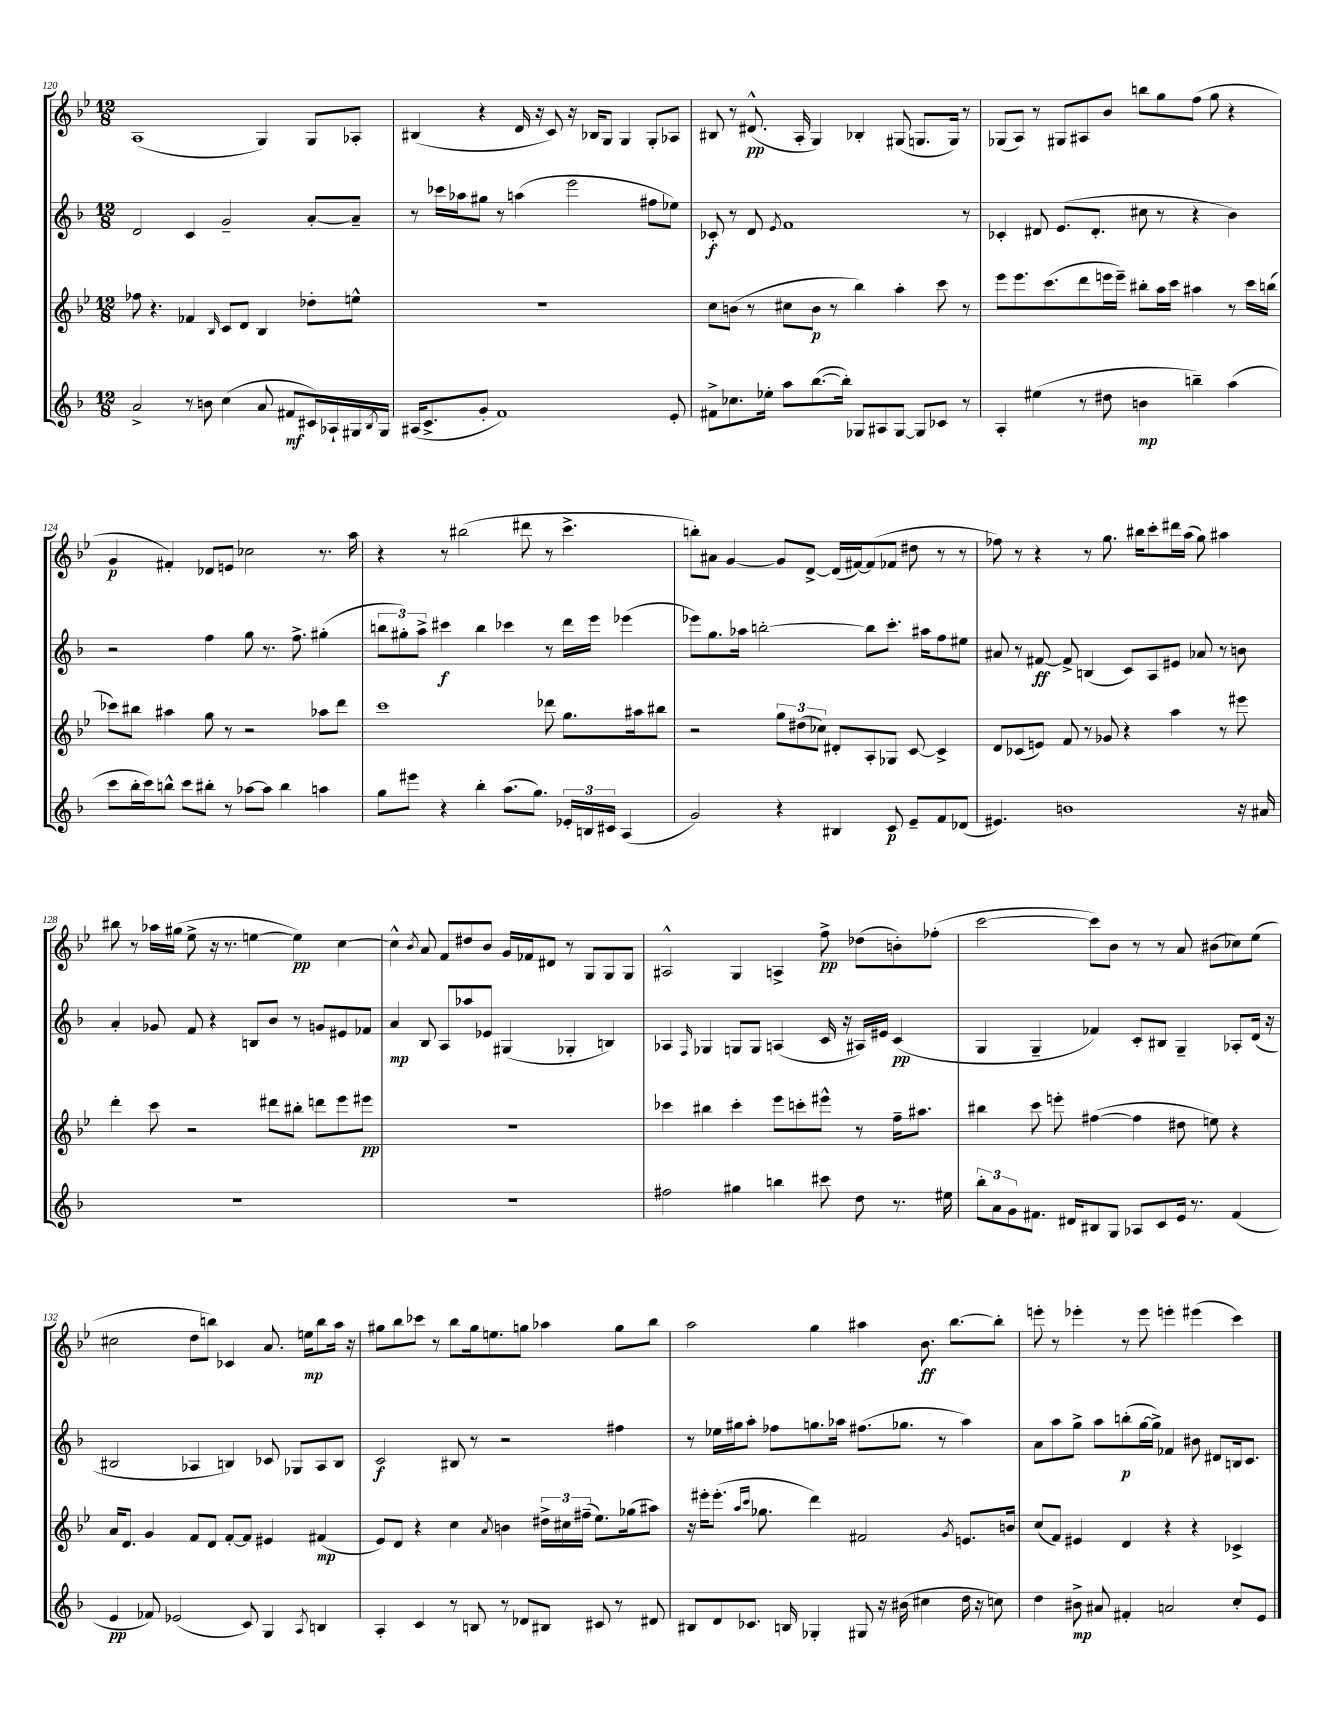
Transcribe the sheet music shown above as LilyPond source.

<<
\new StaffGroup <<
\new Staff = "s0" {
    \clef treble \key bes \major \numericTimeSignature \time 12/8
    a1( g4) g8 aes8-. |
    bis4( r4 d'16 r16 c'8) r16 bes16 g8 g4 g8-. aes8 |
    bis8 r8 dis'8.-^\pp( a16-. g4) bes4-. gis8( g8. g16) r8 |
    ges8( a8) r8 gis8 ais8 bes'8 b''8 g''8 f''8( g''8 r4 |
    g'4\p fis'4-.) des'8 e'8 ces''2 r8. a''16 |
    r4 r8 bis''2( dis'''8 r8 c'''4.-> |
    b''8-.) ais'8 g'4~ g'8 d'8~-> d'16( fis'16~) fis'8( fes'8 dis''8 r8 r8 |
    fes''8) r8 r4 r8 g''8. bis''16 c'''8-. dis'''16 a''16( g''8) ais''4 |
    bis''8 r8 aes''16 gis''16( ees''8-> r16 r8. e''4~ e''4\pp) c''4~ |
    c''4-^ \acciaccatura { bes'8 } a'8 f'8 dis''8 bes'8 g'16 fes'16 dis'8 r8 g8 g8 g8 |
    ais2-^ g4 a4-> f''8->\pp des''8( b'8-.) fes''8-.( |
    c'''2~ c'''8) bes'8 r8 r8 a'8 bis'8( ces''8) ees''8( |
    cis''2 d''8 b''8) ces'4 a'8. e''16\mp b''8 a''16 r16 |
    gis''8 bes''8 ces'''8 r8 bes''8 gis''16 e''8. g''8 aes''4 g''8 bes''8 |
    a''2 g''4 ais''4 bes'8.\ff bes''8.~ bes''8-. |
    e'''8-. r8 ees'''4-. r8 ees'''8 e'''4-. eis'''4( c'''4) \bar "|." |
}
\new Staff = "s1" {
    \clef treble \key f \major \numericTimeSignature \time 12/8
    d'2 c'4 g'2-- a'8~-. a'8-- |
    r8 ces'''16 aes''16 gis''8 r8 a''4( e'''2 fis''8 ees''8) |
    ces'8-.\f r8 d'8 \acciaccatura { e'8 } f'1 r8 |
    ces'4-. dis'8 e'8.( dis'8.-. cis''8 r8 r4 bes'4) |
    r2 f''4 g''8 r8. f''8.-> gis''4-.( |
    \tuplet 3/2 { b''8 gis''8-.) a''8-> } cis'''4\f b''4 ces'''4 r8 d'''16 e'''16 ees'''4( |
    ees'''8) g''8. aes''16 b''2~-. b''8 c'''8.-. ais''16 f''8 eis''8 |
    ais'8 r8 fis'8~\ff fis'8-> b4( c'8) a8 eis'8 aes'8 r8 b'8 |
    a'4-. ges'8 f'8 r4 b8 bes'8 r8 g'8 eis'8 fes'8 |
    a'4\mp bes8 a8 aes''8 ees'8 gis4( ges4-. b4) |
    aes4 \grace { f16 } ges4 g8 g8 a4( c'16 r16 ais16) eis'16 c'4\pp( |
    g4 g4-- fes'4) c'8-. bis8 g4-- aes8-. d'16( r16 |
    bis2 aes4 b4) ces'8 ges8 aes8 b8 |
    c'2\f bis8 r8 r2 fis''4 |
    r8 ees''16 gis''16 a''8-. fes''8 g''8. aes''16 fis''8.( ges''8. r8 aes''4) |
    a'8 a''8 g''8-> a''8 b''8-.\p( g''16~ g''16->) fes'4 bis'8 dis'8 b16 c'8. \bar "|." |
}
\new Staff = "s2" {
    \clef treble \key bes \major \numericTimeSignature \time 12/8
    fes''8 r4. fes'4 \grace { bes16 } c'8 d'8 bes4 des''8-. e''8-^ |
    R1. |
    c''8 b'8( r8 cis''8 b'8\p r8 bes''4) a''4-. c'''8 r8 |
    ees'''8 ees'''8. c'''8.( d'''8 e'''16 e'''16--) bis''8-. a''16 c'''16 ais''4 r8 c'''16 b''16( |
    ces'''8) bis''8 ais''4 g''8 r8 r2 aes''8 d'''8 |
    c'''1 des'''8 g''8. ais''16 bis''8 |
    r2 \tuplet 3/2 { g''8 dis''8( ces''8) } dis'8-. a8-. ges8 c'8~ c'4-> |
    d'8 ces'8( e'8) f'8 r8 ges'8 r4 a''4 r8 eis'''8 |
    d'''4-. c'''8 r2 dis'''8 bis''8-. d'''8 ees'''8 eis'''8\pp |
    R1. |
    ces'''4 bis''4 ces'''4-. ees'''8 c'''8-. eis'''8-^ r8 f''16-- ais''8. |
    bis''4 c'''8 e'''8-. fis''4~( fis''4 dis''8 e''8) r4 |
    a'16 d'8. g'4 f'8 d'8 f'8~-. f'8 eis'4 fis'4\mp( |
    ees'8) d'8 r4 c''4 \acciaccatura { a'8 } b'4 \tuplet 3/2 { dis''16-> cis''16 fis''16--( } ees''8.) ges''16( ais''8) |
    r16 eis'''16-. eis'''8.-.( \grace { a''16 c'''16 } ges''8. d'''4) fis'2 \acciaccatura { g'8 } e'8. b'16 |
    c''8( f'8) eis'4 d'4 r4 r4 ces'4-> \bar "|." |
}
\new Staff = "s3" {
    \clef treble \key f \major \numericTimeSignature \time 12/8
    a'2-> r8 b'8 c''4( a'8 fis'8\mf cis'16) aes16-! gis16 \acciaccatura { bes8 } gis16 |
    ais16( c'8.-> g'8-. f'1) e'8-. |
    fis'8-> ces''8. ees''16-. a''8 bes''8.~( bes''16-.) ges8 ais8 ges8~ ges8 ces'8 r8 |
    a4-. eis''4( r8 dis''8 b'4\mp b''4--) a''4( |
    c'''8 bes''16-. c'''16) b''8-^ c'''8 bis''8-. r8 aes''8~ aes''8 bis''4 a''4 |
    g''8 eis'''8 r4 bes''4-. a''8.( g''8.) \tuplet 3/2 { ees'16-. b16 cis'16 } a4( |
    g'2) r4 bis4 c'8\p e'8-- f'8 des'8( |
    eis'4.) b'1 r16 ais'16 |
    R1. |
    R1. |
    fis''2 gis''4 b''4 cis'''8 d''8 r8. eis''16 |
    \tuplet 3/2 { bes''8-. a'8 g'8 } fis'8. dis'16 bis8 g8 aes8 c'8 e'16 r8. fis'4( |
    e'4\pp fes'8) ees'2( c'8) g4 \acciaccatura { a8 } b4 |
    a4-. c'4 r8 b8 r8 des'8 bis8 cis'8 r8 dis'8 |
    bis8 d'8 ces'8. b16 ges4-. gis8 r16 bis'16( cis''4 d''16 r16 c''8) |
    d''4 bis'8->\mp ais'8 fis'4-. a'2 c''8-. e'8 \bar "|." |
}
>>
>>
\layout { \context { \Score currentBarNumber = #120 } }
